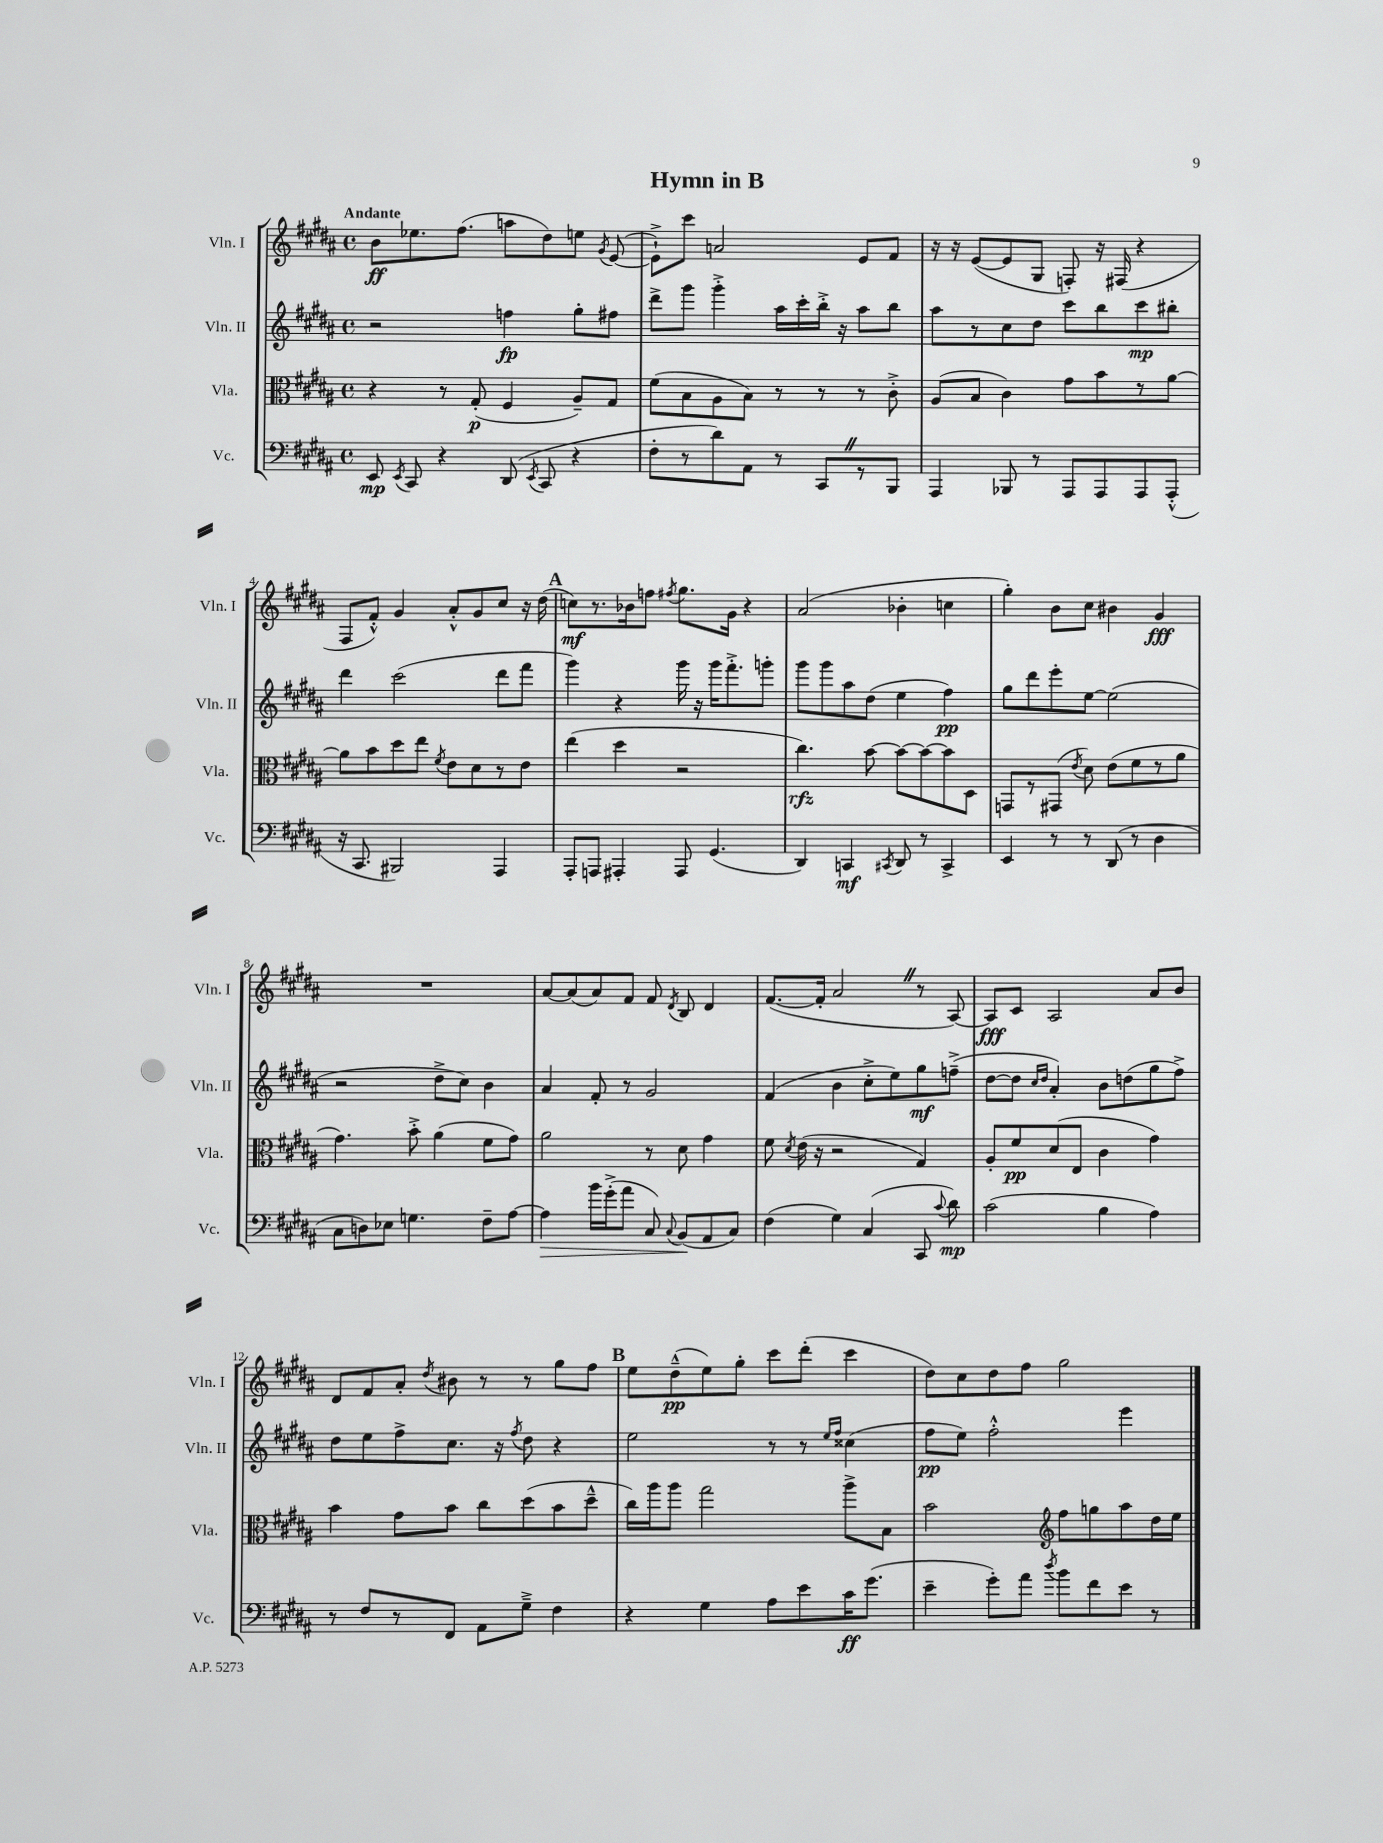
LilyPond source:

\header { title = "Hymn in B" }
<<
\new StaffGroup <<
\new Staff = "s0" \with { instrumentName = "Vln. I" shortInstrumentName = "Vln. I" } {
    \clef treble \key b \major \defaultTimeSignature \time 4/4 \tempo "Andante"
    \autoBeamOff b'8[\ff ees''8. fis''8.]( a''8[ dis''8) e''8] \acciaccatura { gis'8 } e'8~( |
    e'8[-!->) cis'''8] a'2 e'8[ fis'8] |
    r16 r16 e'8[~( e'8 gis8] f8-.) r16 fis16( r4 |
    fis8[ fis'8]-.-^) gis'4 ais'8[-.-^ gis'8 cis''8] r16 dis''16( |
    \mark \markup { \bold "A" } c''8[\mf) r8. bes'16 f''8] \acciaccatura { fis''8 } gis''8.[ gis'16] r4 |
    ais'2( bes'4-. c''4 |
    gis''4-.) b'8[ cis''8] bis'4 gis'4\fff |
    R1 |
    ais'8[~ ais'8( ais'8) fis'8] fis'8 \acciaccatura { dis'8 } b8 dis'4 |
    fis'8.[~( fis'16]-. ais'2 \once \override BreathingSign.text = \markup { \musicglyph "scripts.caesura.straight" } \breathe r8 ais8~) |
    ais8[\fff cis'8] ais2 ais'8[ b'8] |
    dis'8[ fis'8 ais'8]-. \acciaccatura { dis''8 } bis'8 r8 r8 gis''8[ fis''8] |
    \mark \markup { \bold "B" } e''8[ dis''8---^\pp( e''8) gis''8]-. cis'''8[ dis'''8]-.( cis'''4 |
    dis''8[) cis''8 dis''8 fis''8] gis''2 \bar "|." |
}
\new Staff = "s1" \with { instrumentName = "Vln. II" shortInstrumentName = "Vln. II" } {
    \clef treble \key b \major \defaultTimeSignature \time 4/4
    \autoBeamOff r2 f''4\fp gis''8[-. fis''8] |
    dis'''8[-> gis'''8] gis'''4-.-> ais''16[ cis'''16-. b''16]-.-> r16 ais''8[ b''8] |
    ais''8[ r8 cis''8 dis''8] cis'''8[ b''8 cis'''8\mp bis''8]-. |
    dis'''4 cis'''2( dis'''8[ fis'''8] |
    \mark \markup { \bold "A" } gis'''4) r4 gis'''16 r16 gis'''16[ fis'''8.-.-> g'''8]-. |
    gis'''8[ gis'''8 ais''8 dis''8]( e''4 fis''4\pp) |
    gis''8[ dis'''8 e'''8-. e''8]~ e''2( |
    r2 dis''8[-> cis''8]) b'4 |
    ais'4 fis'8-. r8 gis'2 |
    fis'4( b'4 cis''8[-.-> e''8) gis''8\mf f''8]--->( |
    dis''8[~ dis''8] \grace { cis''16[ dis''16] } ais'4-.) b'8[ d''8( gis''8 fis''8]->) |
    dis''8[ e''8 fis''8-> cis''8.] r16 \acciaccatura { fis''8 } dis''8 r4 |
    \mark \markup { \bold "B" } e''2 r8 r8 \grace { e''16[ fis''16] } cisis''4( |
    fis''8[\pp e''8]) fis''2-.-^ e'''4 \bar "|." |
}
\new Staff = "s2" \with { instrumentName = "Vla." shortInstrumentName = "Vla." } {
    \clef alto \key b \major \defaultTimeSignature \time 4/4
    \autoBeamOff r4 r8 gis8-.\p( fis4 ais8[--) gis8] |
    fis'8[( b8 ais8 b8]) r8 r8 r8 cis'8-.-> |
    ais8[( b8] cis'4) gis'8[ b'8 r8 ais'8]~ |
    ais'8[ b'8 dis''8 e''8] \acciaccatura { fis'8 } e'8[ dis'8 r8 e'8] |
    \mark \markup { \bold "A" } e''4( dis''4 r2 |
    cis''4.\rfz) b'8~ b'8[~ b'8~ b'8 dis8] |
    g,8[ r8 gis,8]( \acciaccatura { e'8 } dis'8) e'8[( fis'8 r8 ais'8] |
    gis'4.) b'8-.-> ais'4( fis'8[ gis'8]) |
    ais'2 r8 dis'8 gis'4 |
    fis'8 \acciaccatura { dis'8 } e'16( r16 r2 gis4) |
    ais8[-. fis'8\pp dis'8( e8] cis'4 gis'4) |
    b'4 gis'8[ b'8] cis''8[ dis''8( b'8 dis''8]---^ |
    \mark \markup { \bold "B" } cis''16[) ais''16 ais''8] gis''2 ais''8[-> b8] |
    b'2 \clef treble fis''8[ g''8 ais''8 dis''16 e''16] \bar "|." |
}
\new Staff = "s3" \with { instrumentName = "Vc." shortInstrumentName = "Vc." } {
    \clef bass \key b \major \defaultTimeSignature \time 4/4
    \autoBeamOff e,8\mp \acciaccatura { e,8 } cis,8 r4 dis,8( \acciaccatura { e,8 } cis,8 r4 |
    fis8[-. r8 dis'8) ais,8] r8 cis,8[ \once \override BreathingSign.text = \markup { \musicglyph "scripts.caesura.straight" } \breathe r8 b,,8] |
    ais,,4 bes,,8 r8 ais,,8[ ais,,8 ais,,8 ais,,8]-.-^( |
    r16 cis,8. bis,,2) ais,,4 |
    \mark \markup { \bold "A" } ais,,8[-. a,,8] ais,,4-. ais,,8 gis,4.( |
    dis,4) c,4\mf \acciaccatura { cis,8 } dis,8 r8 cis,4-> |
    e,4 r8 r8 dis,8( r8 dis4 |
    cis8[ d8) ees8] g4. fis8[-- ais8]~ |
    ais4\> b'16[ gis'16-.->( ais'8] cis8) \appoggiatura { cis8 } b,8[\!( ais,8 cis8]) |
    fis4( gis4) cis4( cis,8 \appoggiatura { cis'8 } dis'8\mp) |
    cis'2( b4 ais4) |
    r8 fis8[ r8 fis,8] ais,8[ gis8]---> fis4 |
    \mark \markup { \bold "B" } r4 gis4 ais8[ e'8 cis'16\ff gis'8.]( |
    e'4-- gis'8[-.) ais'8] \acciaccatura { dis''8 } b'8[ fis'8 e'8] r8 \bar "|." |
}
>>
>>
